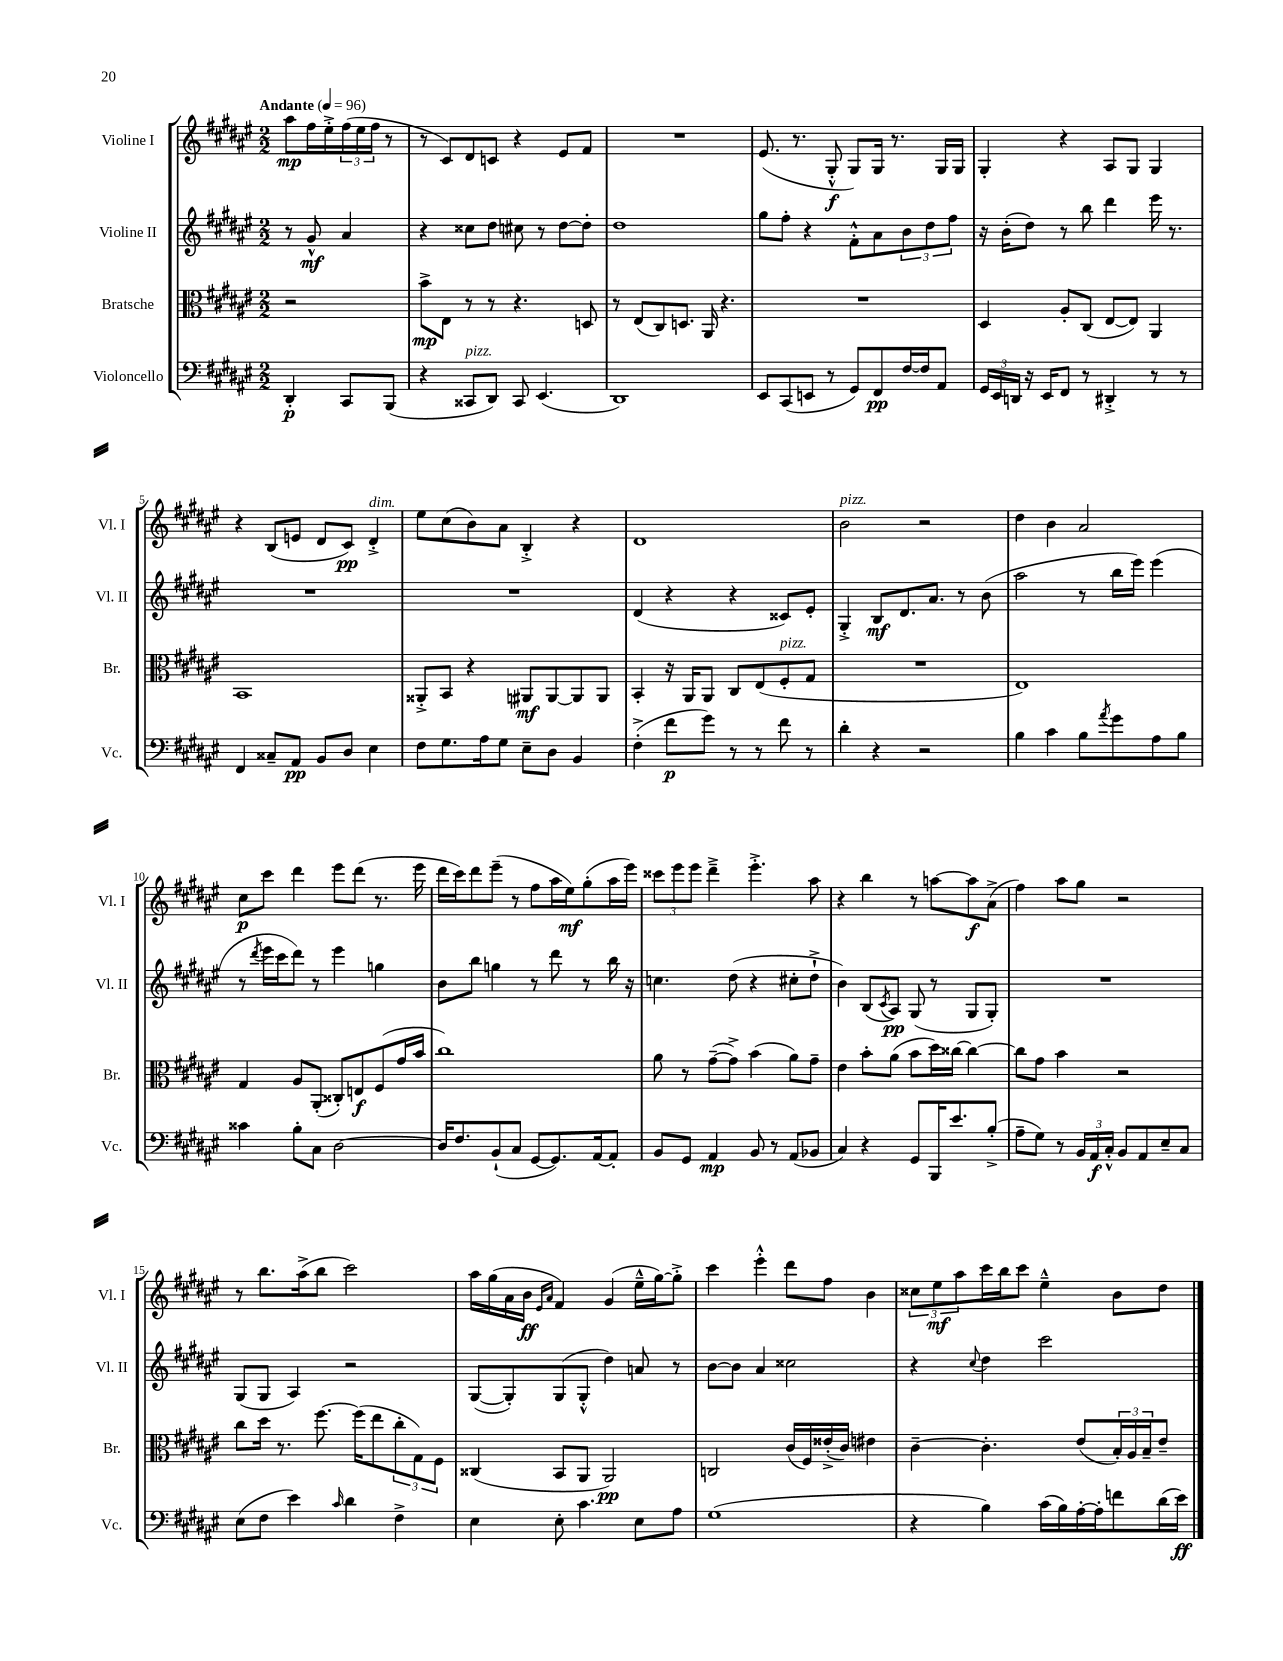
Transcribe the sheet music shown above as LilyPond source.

<<
\new StaffGroup <<
\new Staff = "s0" \with { instrumentName = "Violine I" shortInstrumentName = "Vl. I" } {
    \clef treble \key fis \major \numericTimeSignature \time 2/2 \partial 2 \tempo "Andante" 4 = 96
    ais''8\mp fis''16 eis''16-.-> \tuplet 3/2 { fis''16( eis''16 fis''16 } r8 |
    r8 cis'8) dis'8 c'8 r4 eis'8 fis'8 |
    R1 |
    eis'8.( r8. gis8-.-^\f gis8) gis16 r8. gis16 gis16 |
    gis4-. r4 ais8 gis8 gis4 |
    r4 b8( e'8 dis'8 cis'8\pp) dis'4-.->^\markup { \italic "dim." } |
    eis''8 cis''8( b'8) ais'8 b4-.-> r4 |
    dis'1 |
    b'2^\markup { \italic "pizz." } r2 |
    dis''4 b'4 ais'2 |
    cis''8\p cis'''8 dis'''4 eis'''8 dis'''8( r8. eis'''16 |
    dis'''16 cis'''16) dis'''8 eis'''8--( r8 fis''8 ais''16 eis''16\mf) gis''8-.( ais''16 eis'''16) |
    \tuplet 3/2 { cisis'''8 eis'''8 eis'''8 } dis'''4---> eis'''4.-.-> ais''8 |
    r4 b''4 r8 a''8~ a''8\f ais'8->( |
    fis''4) ais''8 gis''8 r2 |
    r8 b''8. ais''16->( b''8 cis'''2) |
    ais''16 gis''16( ais'16 b'16\ff \grace { eis'16 ais'16 } fis'4) gis'4( eis''16---^ gis''16~) gis''8-.-> |
    cis'''4 eis'''4-.-^ dis'''8 fis''8 b'4 |
    \tuplet 3/2 { cisis''8 eis''8\mf ais''8 } cis'''16 b''16 cis'''8 eis''4---^ b'8 dis''8 \bar "|." |
}
\new Staff = "s1" \with { instrumentName = "Violine II" shortInstrumentName = "Vl. II" } {
    \clef treble \key fis \major \numericTimeSignature \time 2/2 \partial 2
    r8 gis'8-^\mf ais'4 |
    r4 cisis''8 dis''8 cis''8 r8 dis''8~ dis''8-. |
    dis''1 |
    gis''8 fis''8-. r4 fis'8-.-^ ais'8 \tuplet 3/2 { b'8 dis''8 fis''8 } |
    r16 b'16-.( dis''8) r8 b''8 dis'''4 eis'''16 r8. |
    R1 |
    R1 |
    dis'4( r4 r4 cisis'8) eis'8-. |
    gis4-.-> b8\mf dis'8. ais'8. r8 b'8( |
    ais''2 r8 b''16 eis'''16) eis'''4( |
    r8 \acciaccatura { dis'''8 } eis'''16 cis'''16 dis'''8) r8 eis'''4 g''4 |
    b'8 b''8 g''4 r8 dis'''8 r8 b''16 r16 |
    c''4. dis''8( r4 cis''8-. dis''8-!-> |
    b'4) b8( \acciaccatura { cis'8 } ais8\pp) gis8( r8 gis8 gis8-.) |
    R1 |
    gis8( gis8 ais4) r2 |
    gis8~( gis8-.) gis8( gis8-.-^ dis''4) a'8 r8 |
    b'8~ b'8 ais'4 cisis''2 |
    r4 \appoggiatura { cis''8 } dis''4 cis'''2 \bar "|." |
}
\new Staff = "s2" \with { instrumentName = "Bratsche" shortInstrumentName = "Br." } {
    \clef alto \key fis \major \numericTimeSignature \time 2/2 \partial 2
    r2 |
    b'8->\mp eis8 r8 r8 r4. d8 |
    r8 eis8( cis8) d8. ais,16 r4. |
    R1 |
    dis4 ais8-. cis8( eis8~ eis8) ais,4 |
    b,1 |
    aisis,8-.-> b,8 r4 ais,8\mf ais,8~ ais,8 ais,8 |
    b,4-. r16 ais,16 ais,8 cis8 eis8( fis8-.^\markup { \italic "pizz." } gis8 |
    R1 |
    eis1) |
    gis4 ais8 ais,8-.( cisis8-.) e8\f fis8( gis'16 b'16 |
    cis''1) |
    ais'8 r8 gis'8~--( gis'8->) b'4( ais'8) gis'8-- |
    eis'4 b'8-. ais'8( b'8 dis''16) cisis''16~ cisis''4~ |
    cisis''8 gis'8 b'4 r2 |
    cis''8 dis''16 r8. fis''8.~ fis''16( eis''8 \tuplet 3/2 { cis''8-. gis8) fis8 } |
    cisis4( b,8 ais,8 ais,2\pp) |
    c2 cis'16( fis16) eisis'16-.->( cis'16) eis'4 |
    cis'4~-- cis'4.-. eis'8( \tuplet 3/2 { b16-.) ais16 b16-- } eis'8-- \bar "|." |
}
\new Staff = "s3" \with { instrumentName = "Violoncello" shortInstrumentName = "Vc." } {
    \clef bass \key fis \major \numericTimeSignature \time 2/2 \partial 2
    dis,4-.\p cis,8 b,,8( |
    r4 cisis,8^\markup { \italic "pizz." } dis,8) cisis,8 eis,4.( |
    dis,1) |
    eis,8 cis,8( e,8 r8 gis,8) fis,8\pp fis16~ fis16 ais,8 |
    \tuplet 3/2 { gis,16 eis,16 d,16 } r16 eis,16 fis,8 r8 dis,4-.-> r8 r8 |
    fis,4 cisis8-- ais,8\pp b,8 dis8 eis4 |
    fis8 gis8. ais16 gis8 eis8-- dis8 b,4 |
    fis4-.->( fis'8\p gis'8) r8 r8 fis'8 r8 |
    dis'4-. r4 r2 |
    b4 cis'4 b8 \acciaccatura { ais'8 } gis'8 ais8 b8 |
    cisis'4 b8-. cis8 dis2~ |
    dis16 fis8. b,8-!( cis8 gis,8~ gis,8.) ais,16~ ais,8-. |
    b,8 gis,8 ais,4\mp b,8 r8 ais,8( bes,8 |
    cis4) r4 gis,8 b,,16 eis'8. b8-.->( |
    ais8-- gis8) r8 \tuplet 3/2 { b,16 ais,16\f cis16-.-^ } b,8 ais,8 eis8-- cis8 |
    eis8( fis8 eis'4) \grace { cis'16 } dis'4 fis4-> |
    eis4 eis8-. cis'4. eis8 ais8 |
    gis1( |
    r4 b4) cis'16( b16) ais16~-. ais16-. f'8 dis'16( eis'16\ff) \bar "|." |
}
>>
>>
